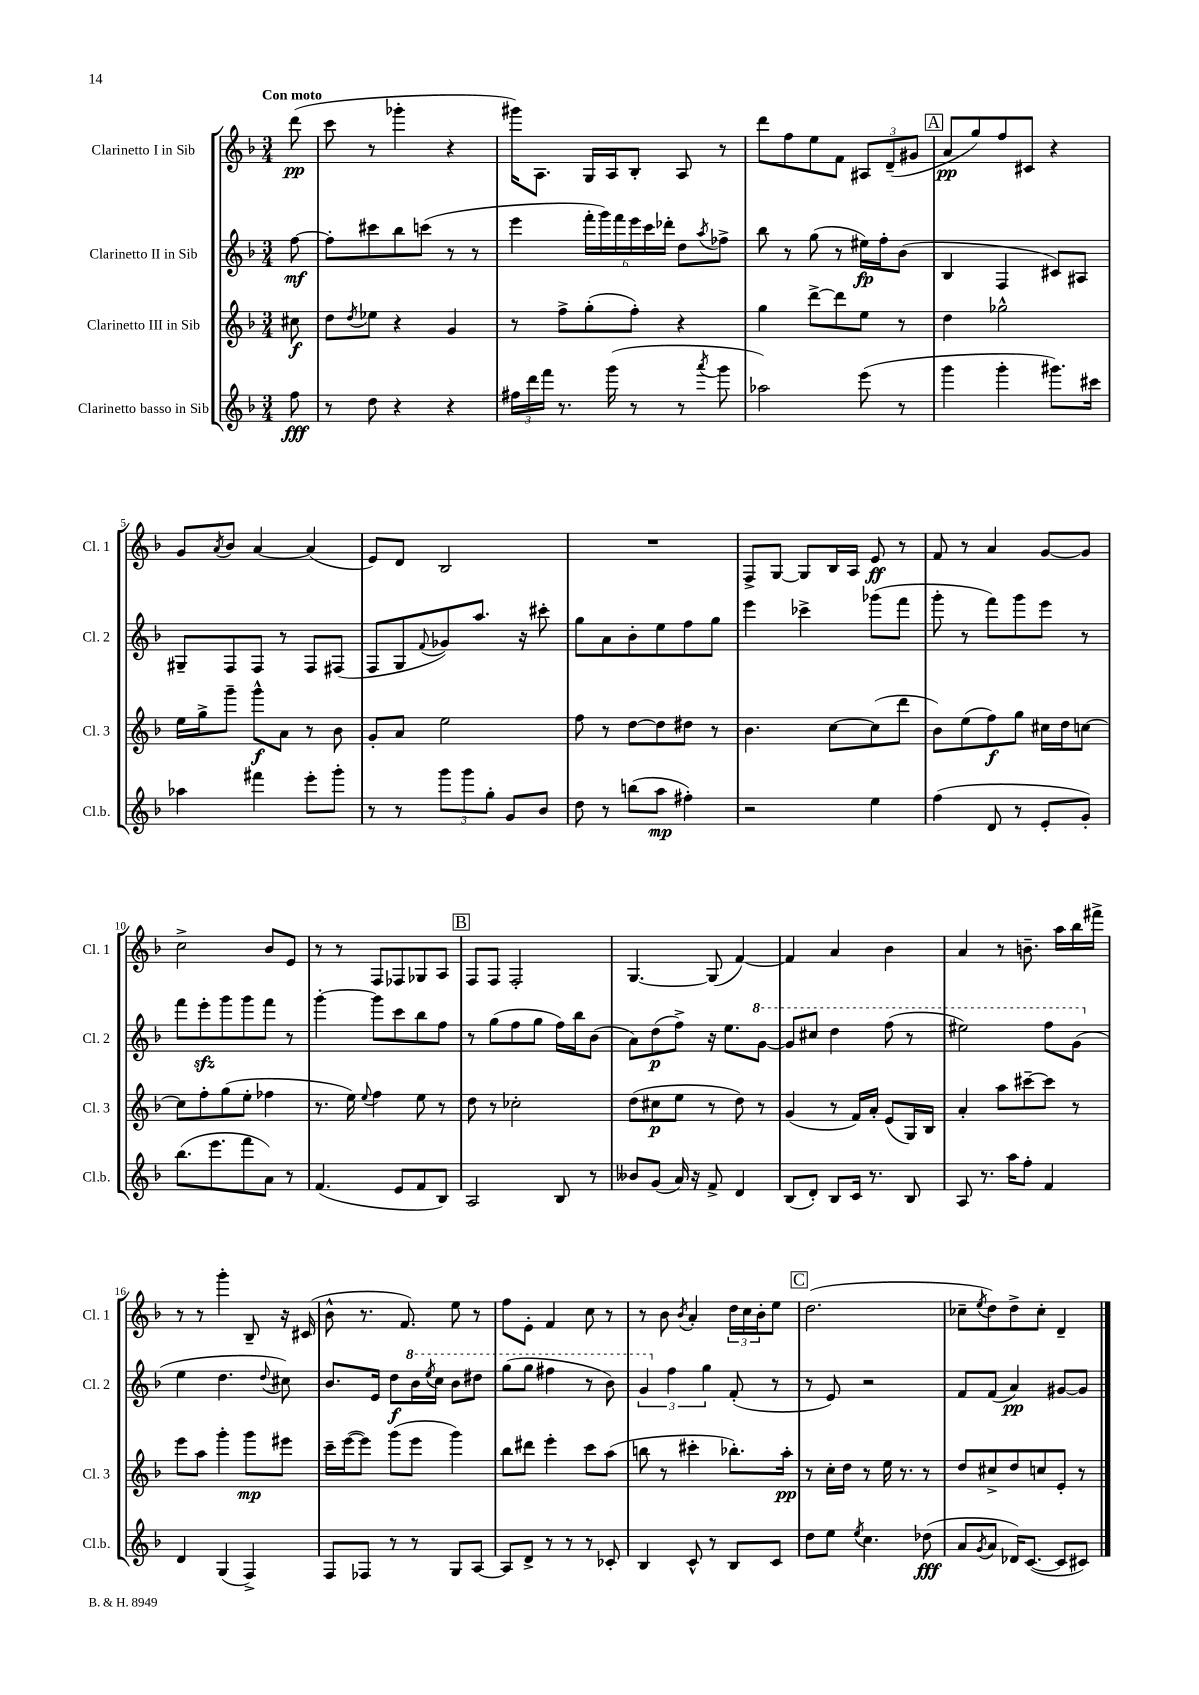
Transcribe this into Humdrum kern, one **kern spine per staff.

**kern	**dynam	**kern	**dynam	**kern	**dynam	**kern	**dynam
*part4	*part4	*part3	*part3	*part2	*part2	*part1	*part1
*staff4	*staff4	*staff3	*staff3	*staff2	*staff2	*staff1	*staff1
*I"Clarinetto basso in Sib	*	*I"Clarinetto III in Sib	*	*I"Clarinetto II in Sib	*	*I"Clarinetto I in Sib	*
*I'Cl.b.	*	*I'Cl. 3	*	*I'Cl. 2	*	*I'Cl. 1	*
*clefG2	*	*clefG2	*	*clefG2	*	*clefG2	*
*k[b-]	*	*k[b-]	*	*k[b-]	*	*k[b-]	*
*M3/4	*	*M3/4	*	*M3/4	*	*M3/4	*
=	=	=	=	=	=	=	=
!	!	!	!	!	!	!LO:TX:a:B:t=Con moto	!
8ff\	fff	8cc#X\	f	[8ff\	mf	(8ddd\	pp
=1	=1	=1	=1	=1	=1	=1	=1
8r	.	8dd\L	.	8ff'\L]	.	8ccc\	.
.	.	8qdd/	.	.	.	.	.
8dd\	.	8ee-X\J	.	8ccc#X\	.	8r	.
4r	.	4r	.	8bb-\	.	4ggg-X'\	.
.	.	.	.	(8cccn\J	.	.	.
4r	.	4g/	.	8r	.	4r	.
.	.	.	.	8r	.	.	.
=2	=2	=2	=2	=2	=2	=2	=2
24ff#X\LL	.	8r	.	4eee\	.	16ggg#X\KL)	.
24ddd\	.	.	.	.	.	.	.
.	.	.	.	.	.	8.A\J	.
24fff\JJ	.	.	.	.	.	.	.
8.r	.	8ff^\L	.	.	.	.	.
.	.	(8gg'\	.	24fff'\LL	.	16G/LL	.
.	.	.	.	24ggg\)	.	.	.
(16ggg\	.	.	.	.	.	16A/J	.
.	.	.	.	24fff\	.	.	.
8r	.	8ff'\J)	.	24eee\	.	8B-'/J	.
.	.	.	.	24ccc\	.	.	.
.	.	.	.	24ddd-X'\JJ	.	.	.
8r	.	4r	.	8dd\L	.	8A/	.
8qaaa/	.	.	.	8qaa/	.	.	.
8ggg\	.	.	.	8ff-X^\J	.	8r	.
=3	=3	=3	=3	=3	=3	=3	=3
2aa-X\)	.	4gg\	.	8bb-\	.	8ddd\L	.
.	.	.	.	8r	.	8ff\	.
.	.	[8ddd^\L	.	(8gg\	.	8ee\	.
.	.	8ddd\]	.	8r	.	8f\J	.
(8eee\	.	8ee\J	.	16ee#X\LL)	fp	12A#X/L	.
.	.	.	.	16ff'\J	.	.	.
.	.	.	.	.	.	(12d~/	.
8r	.	8r	.	(8b-\J	.	.	.
.	.	.	.	.	.	12g#X/J	.
!!LO:REH:place=s1:t=A
=4	=4	=4	=4	=4	=4	=4	=4
4ggg\	.	4dd\	.	4B-/	.	8a/L	pp
.	.	.	.	.	.	8gg/)	.
4ggg'\	.	2gg-X^^\	.	4F/	.	8ff/	.
.	.	.	.	.	.	8c#X/J	.
8.ggg#X\L)	.	.	.	8c#X/L)	.	4r	.
.	.	.	.	8A#X/J	.	.	.
16ccc#X\Jk	.	.	.	.	.	.	.
!!LO:LB:g=z
=5	=5	=5	=5	=5	=5	=5	=5
4aa-X\	.	16ee\LL	.	8G#X~/L	.	8g/L	.
.	.	16gg^\J	.	.	.	.	.
.	.	.	.	.	.	8qa/	.
.	.	8ggg~\J	.	8F/	.	8b-/J	.
4fff#X\	.	8ggg^^\L	f	8F/J	.	[4a/	.
.	.	8a\J	.	8r	.	.	.
8eee'\L	.	8r	.	8F/L	.	(4a/]	.
8ggg'\J	.	8b-\	.	(8F#X/J	.	.	.
=6	=6	=6	=6	=6	=6	=6	=6
8r	.	8g'/L	.	8F/L	.	8e/L)	.
8r	.	8a/J	.	8G/	.	8d/J	.
.	.	.	.	8qqf/	.	.	.
12ggg\L	.	2ee\	.	8g-X/)	.	2B-/	.
12ggg\	.	.	.	.	.	.	.
.	.	.	.	8.aa/J	.	.	.
12gg'\J	.	.	.	.	.	.	.
8g/L	.	.	.	.	.	.	.
.	.	.	.	16r	.	.	.
8b-/J	.	.	.	8ccc#X'\	.	.	.
=7	=7	=7	=7	=7	=7	=7	=7
8dd\	.	8ff\	.	8gg\L	.	2.r	.
8r	.	8r	.	8a\	.	.	.
(8bbn\L	.	[8dd\L	.	8b-'\	.	.	.
8aa\J	mp	8dd\]	.	8ee\	.	.	.
4ff#X'\)	.	8dd#X\J	.	8ff\	.	.	.
.	.	8r	.	8gg\J	.	.	.
=8	=8	=8	=8	=8	=8	=8	=8
2r	.	4.b-\	.	4eee\	.	8F^/L	.
.	.	.	.	.	.	[8G/J	.
.	.	.	.	4ccc-X^\	.	8G/L]	.
.	.	[8cc\L	.	.	.	16B-/L	.
.	.	.	.	.	.	16A/JJ	.
4ee\	.	(8cc\]	.	(8ggg-X\L	.	8e/	ff
.	.	8ddd\J	.	8fff\J	.	8r	.
=9	=9	=9	=9	=9	=9	=9	=9
(4ff\	.	8b-\L)	.	8ggg'\	.	8f/	.
.	.	(8ee\	.	8r	.	8r	.
8d/	.	8ff\)	f	8fff\L)	.	4a/	.
8r	.	8gg\J	.	8ggg\	.	.	.
8e'/L	.	16cc#X\LL	.	8eee\J	.	[8g/L	.
.	.	16dd\J	.	.	.	.	.
8g'/J)	.	[8ccn\J	.	8r	.	8g/J]	.
!!LO:LB:g=z
=10	=10	=10	=10	=10	=10	=10	=10
(8.bb-\L	.	8cc\L]	.	8fff\L	.	2cc^\	.
.	.	8ff'\	.	8eeezz'\	.	.	.
8.eee\	.	.	.	.	.	.	.
.	.	(8gg\	.	8ggg\	.	.	.
8fff\	.	8ee'\J	.	8ggg\	.	.	.
8a\J)	.	4ff-X\	.	8fff\J	.	8b-/L	.
8r	.	.	.	8r	.	8e/J	.
=11	=11	=11	=11	=11	=11	=11	=11
(4.f/	.	8.r	.	[4ggg'\	.	8r	.
.	.	.	.	.	.	8r	.
.	.	16ee\)	.	.	.	.	.
.	.	8qqee/	.	.	.	.	.
.	.	4ff\	.	8ggg\L]	.	8F/L	.
8e/L	.	.	.	8ccc\	.	8F-X/	.
8f/	.	8ee\	.	8bb-\	.	8G-X/	.
8B-/J)	.	8r	.	8ff\J	.	8A/J	.
!!LO:REH:place=s1:t=B
=12	=12	=12	=12	=12	=12	=12	=12
2A/	.	8dd\	.	8r	.	8F/L	.
.	.	8r	.	(8gg\L	.	8F/J	.
.	.	2cc-X'\	.	8ff\	.	2F'/	.
.	.	.	.	8gg\J	.	.	.
8B-/	.	.	.	16ff\LL)	.	.	.
.	.	.	.	16bb-\J	.	.	.
8r	.	.	.	(8b-\J	.	.	.
=13	=13	=13	=13	=13	=13	=13	=13
8b--X/L	.	(8dd\L	.	8a\L)	.	[4.G/	.
(8g/J	.	8cc#X\	p	(8dd\	p	.	.
16a/)	.	8ee\J	.	8ff^\J)	.	.	.
16r	.	.	.	.	.	.	.
8f^/	.	8r	.	16r	.	(8G/]	.
.	.	.	.	8.ee\L	.	.	.
4d/	.	8dd\)	.	.	.	[4f/)	.
*	*	*	*	*8va	*	*	*
.	.	8r	.	[8gg\J	.	.	.
=14	=14	=14	=14	=14	=14	=14	=14
(8B-/L	.	(4g/	.	8gg/L]	.	4f/]	.
8d'/J)	.	.	.	8ccc#X/J	.	.	.
8B-/L	.	8r	.	4ddd\	.	4a/	.
16c/Jk	.	16f/LL)	.	.	.	.	.
8.r	.	16a'/JJ	.	.	.	.	.
.	.	(8e/L	.	(8fff\	.	4b-\	.
8B-/	.	16G/L)	.	8r	.	.	.
.	.	16B-/JJ	.	.	.	.	.
=15	=15	=15	=15	=15	=15	=15	=15
8A/	.	4a'/	.	2eee#X\)	.	4a/	.
8.r	.	.	.	.	.	.	.
.	.	8aa\L	.	.	.	8r	.
16aa\KL	.	.	.	.	.	.	.
8ff'\J	.	[8ccc#X~\	.	.	.	8.bn~\	.
4f/	.	8ccc#\J]	.	8fff\L	.	.	.
.	.	.	.	.	.	16aa\LL	.
.	.	8r	.	(8gg\J	.	16bb-\	.
.	.	.	.	.	.	16fff#X^\JJ	.
!!LO:LB:g=z
=16	=16	=16	=16	=16	=16	=16	=16
*	*	*	*	*X8va	*	*	*
4d/	.	8eee\L	.	4ee\	.	8r	.
.	.	8aa\J	.	.	.	8r	.
(4G/	.	4ggg'\	.	4.dd\	.	4ggg'\	.
4F^/)	.	8ggg\L	mp	.	.	8B-~/	.
.	.	.	.	8qqdd/	.	.	.
.	.	8eee#X\J	.	8cc#X\)	.	16r	.
.	.	.	.	.	.	(16c#X/	.
=17	=17	=17	=17	=17	=17	=17	=17
8F/L	.	16ccc~\LL	.	8.b-/L	.	8b-^^\	.
.	.	([16eee\J	.	.	.	.	.
8F-X/J	.	8eee\J])	.	.	.	8.r	.
.	.	.	.	16e/Jk	.	.	.
8r	.	(8ggg\L	.	8dd\L	f	.	.
.	.	.	.	.	.	8.f/)	.
*	*	*	*	*8va	*	*	*
8r	.	8eee\J	.	16bb-\L	.	.	.
.	.	.	.	8qeee/	.	.	.
.	.	.	.	16ccc\JJ	.	.	.
8G/L	.	4ggg\)	.	8bb-\L	.	8ee\	.
[8A/J	.	.	.	8ddd#X\J	.	8r	.
=18	=18	=18	=18	=18	=18	=18	=18
8A/L]	.	8bb-\L	.	(8ggg\L	.	8ff\L	.
8d^/J	.	8ddd#X\J	.	8ggg\J	.	8e'\J	.
8r	.	4eee'\	.	4fff#X\	.	4f/	.
8r	.	.	.	.	.	.	.
8r	.	8ccc\L	.	8r	.	8cc\	.
8c-X'/	.	(8aa\J	.	8bb-\)	.	8r	.
=19	=19	=19	=19	=19	=19	=19	=19
4B-/	.	8bbn\	.	6gg/	.	8r	.
.	.	8r	.	.	.	8b-\	.
*	*	*	*	*X8va	*	*	*
.	.	.	.	6ff\	.	.	.
.	.	.	.	.	.	8qb-/	.
8c^^/	.	4ccc#X'\	.	.	.	4a'/	.
.	.	.	.	6gg\	.	.	.
8r	.	.	.	.	.	.	.
8B-/L	.	8.bb-X'\L)	.	(8f'/	.	24dd\LL	.
.	.	.	.	.	.	24cc\	.
.	.	.	.	.	.	24b-'\J	.
8c/J	.	.	.	8r	.	8ee\J	.
.	.	16aa'\Jk	pp	.	.	.	.
!!LO:REH:place=s1:t=C
=20	=20	=20	=20	=20	=20	=20	=20
8dd\L	.	8r	.	8r	.	(2.dd\	.
8ee\J	.	16cc'\LL	.	8e/)	.	.	.
.	.	16dd\JJ	.	.	.	.	.
8qee/	.	.	.	.	.	.	.
4.cc\	.	8r	.	2r	.	.	.
.	.	16ee\	.	.	.	.	.
.	.	8.r	.	.	.	.	.
(8dd-X\	fff	8r	.	.	.	.	.
=21	=21	=21	=21	=21	=21	=21	=21
8a/L	.	8dd/L	.	8f/L	.	8cc-X~\L	.
8qg/	.	.	.	.	.	8qee/	.
8a/J	.	8cc#X^/	.	(8f/J	.	8dd\)	.
16d-X/KL)	.	8dd/	.	4a/)	pp	8dd^\	.
([8.c/J	.	.	.	.	.	.	.
.	.	8ccn/	.	.	.	8cc-'\J	.
8c/L]	.	8e'/J	.	[8g#X/L	.	4d~/	.
8c#X/J)	.	8r	.	8g#/J]	.	.	.
==	==	==	==	==	==	==	==
*-	*-	*-	*-	*-	*-	*-	*-
